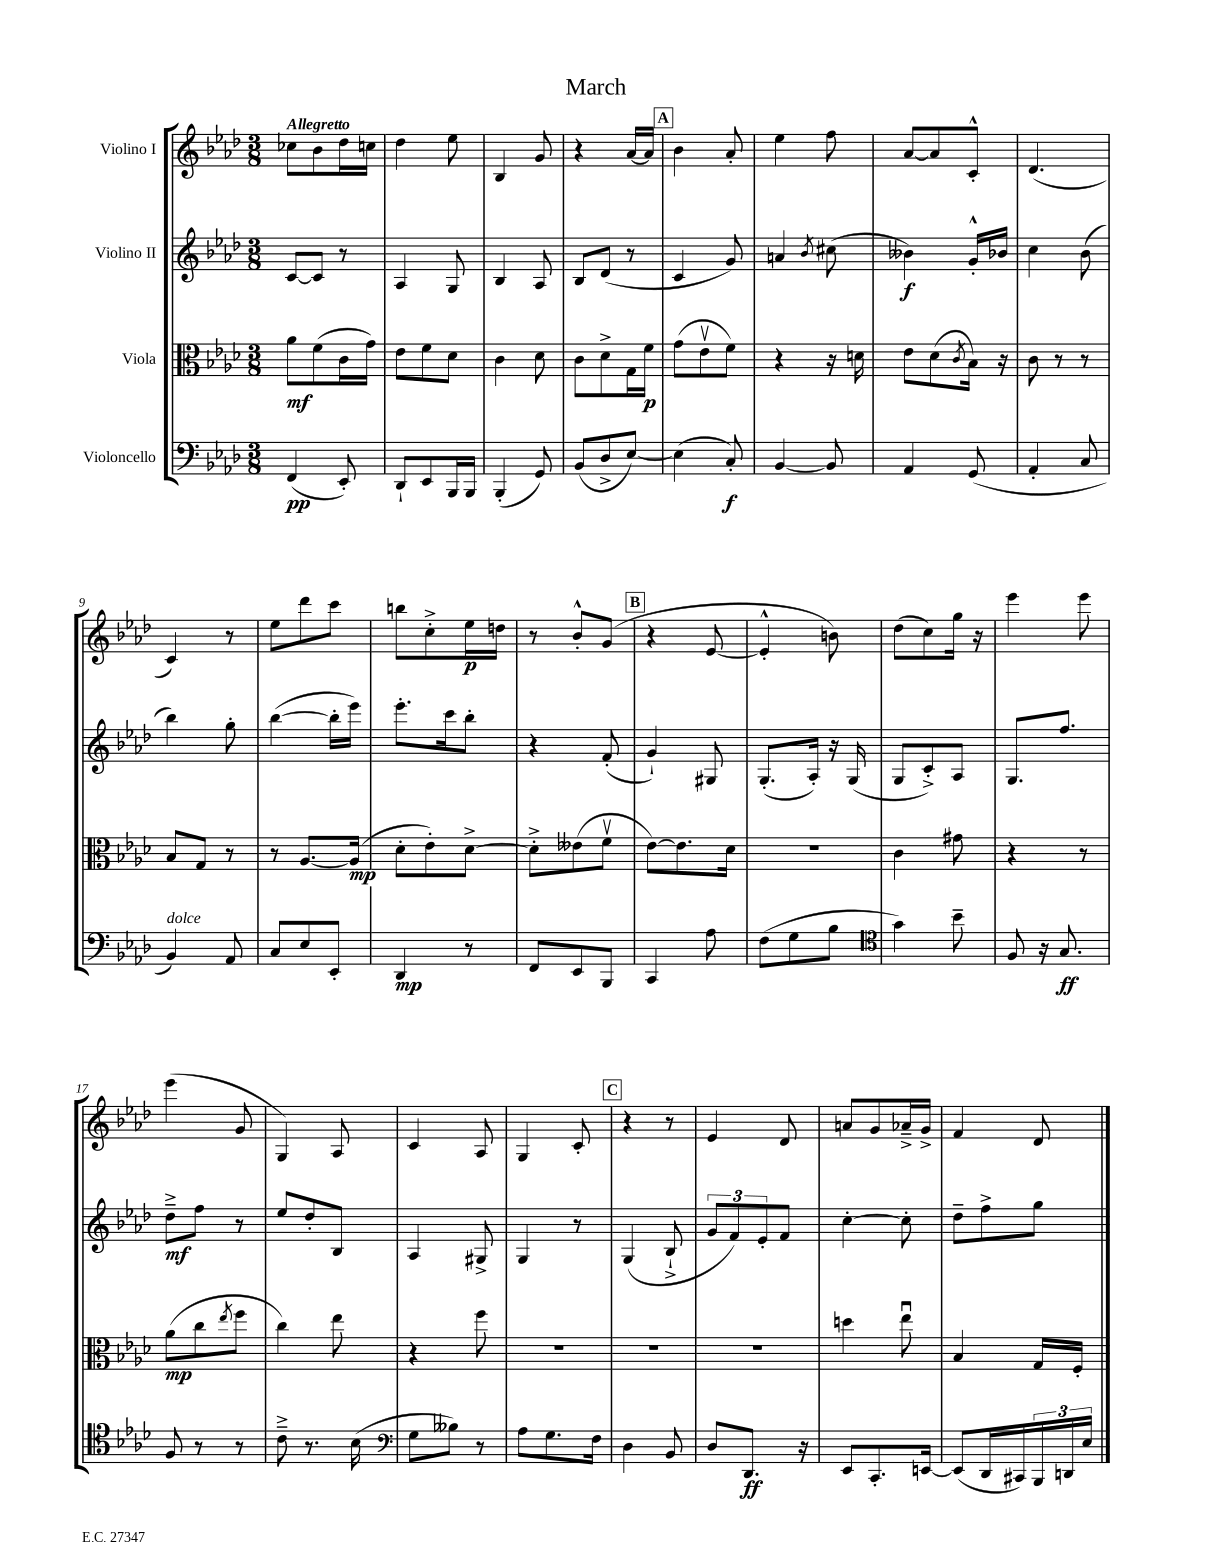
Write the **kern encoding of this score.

**kern	**dynam	**kern	**dynam	**kern	**dynam	**kern	**dynam
*part4	*part4	*part3	*part3	*part2	*part2	*part1	*part1
*staff4	*staff4	*staff3	*staff3	*staff2	*staff2	*staff1	*staff1
*I"Violoncello	*	*I"Viola	*	*I"Violino II	*	*I"Violino I	*
*clefF4	*	*clefC3	*	*clefG2	*	*clefG2	*
*k[b-e-a-d-]	*	*k[b-e-a-d-]	*	*k[b-e-a-d-]	*	*k[b-e-a-d-]	*
*M3/8	*	*M3/8	*	*M3/8	*	*M3/8	*
=1	=1	=1	=1	=1	=1	=1	=1
!	!	!	!	!	!	!LO:TX:a:B:t=Allegretto	!
(4FF/	pp	8a-\L	mf	[8c/L	.	8cc-X\L	.
.	.	(8f\	.	8c/J]	.	8b-\	.
8EE-'/)	.	16c\L	.	8r	.	16dd-\L	.
.	.	16g\JJ)	.	.	.	16ccn\JJ	.
=2	=2	=2	=2	=2	=2	=2	=2
8DD-`/L	.	8e-\L	.	4A-/	.	4dd-\	.
8EE-/	.	8f\	.	.	.	.	.
16BBB-/L	.	8d-\J	.	8G/	.	8ee-\	.
16BBB-/JJ	.	.	.	.	.	.	.
=3	=3	=3	=3	=3	=3	=3	=3
(4BBB-'/	.	4c\	.	4B-/	.	4B-/	.
8GG/)	.	8d-\	.	8A-/	.	8g/	.
=4	=4	=4	=4	=4	=4	=4	=4
(8BB-/L	.	8c\L	.	8B-/L	.	4r	.
8D-^/	.	8d-^\	.	(8d-/J	.	.	.
[8E-/J)	.	16G\L	.	8r	.	[16a-/LL	.
.	.	16f\JJ	p	.	.	16a-/JJ]	.
!!LO:REH:place=s1:t=A
=5	=5	=5	=5	=5	=5	=5	=5
(4E-\]	.	(8g\L	.	4c/	.	4b-\	.
.	.	8e-v\	.	.	.	.	.
8C'/)	f	8f\J)	.	8g/)	.	8a-'/	.
=6	=6	=6	=6	=6	=6	=6	=6
[4BB-/	.	4r	.	4an/	.	4ee-\	.
.	.	.	.	8qb-/	.	.	.
8BB-/]	.	16r	.	(8cc#X\	.	8ff\	.
.	.	16dn\	.	.	.	.	.
=7	=7	=7	=7	=7	=7	=7	=7
4AA-/	.	8e-\L	.	4b--X\)	f	[8a-/L	.
.	.	(8d-\	.	.	.	8a-/]	.
.	.	8qc/	.	.	.	.	.
(8GG/	.	16B-\Jk)	.	16g'^^/LL	.	8c'^^/J	.
.	.	16r	.	16b-X/JJ	.	.	.
=8	=8	=8	=8	=8	=8	=8	=8
4AA-'/	.	8c\	.	4cc\	.	(4.d-/	.
.	.	8r	.	.	.	.	.
8C/	.	8r	.	(8b-\	.	.	.
!!LO:LB:g=z
=9	=9	=9	=9	=9	=9	=9	=9
!LO:TX:a:i:t=dolce	!	!	!	!	!	!	!
4BB-/)	.	8B-/L	.	4bb-\)	.	4c/)	.
.	.	8G/J	.	.	.	.	.
8AA-/	.	8r	.	8gg'\	.	8r	.
=10	=10	=10	=10	=10	=10	=10	=10
8C/L	.	8r	.	([4bb-\	.	8ee-\L	.
8E-/	.	[8.A-/L	.	.	.	8ddd-\	.
8EE-'/J	.	.	.	16bb-'\LL]	.	8ccc\J	.
.	.	(16A-/Jk]	mp	16eee-\JJ)	.	.	.
=11	=11	=11	=11	=11	=11	=11	=11
4DD-/	mp	8d-'\L	.	8.eee-'\L	.	8bbn\L	.
.	.	8e-'\)	.	.	.	8cc'^\	.
.	.	.	.	16ccc\k	.	.	.
8r	.	[8d-^\J	.	8bb-'\J	.	16ee-\L	p
.	.	.	.	.	.	16ddn\JJ	.
=12	=12	=12	=12	=12	=12	=12	=12
8FF/L	.	8d-'^\L]	.	4r	.	8r	.
8EE-/	.	(8e--X\	.	.	.	8b-'^^/L	.
8BBB-/J	.	8fv\J	.	(8f'/	.	(8g/J	.
!!LO:REH:place=s1:t=B
=13	=13	=13	=13	=13	=13	=13	=13
4CC/	.	[8e-\L)	.	4g`/)	.	4r	.
.	.	8.e-\]	.	.	.	.	.
8A-\	.	.	.	8G#X/	.	[8e-/	.
.	.	16d-\Jk	.	.	.	.	.
=14	=14	=14	=14	=14	=14	=14	=14
(8F\L	.	4.r	.	(8.G'/L	.	4e-'^^/]	.
8G\	.	.	.	.	.	.	.
.	.	.	.	16A-'/Jk)	.	.	.
8B-\J	.	.	.	16r	.	8bn\)	.
.	.	.	.	(16G/	.	.	.
=15	=15	=15	=15	=15	=15	=15	=15
*clefC4	*	*	*	*	*	*	*
4g\)	.	4c\	.	8G/L	.	(8dd-\L	.
.	.	.	.	8c'^/)	.	8cc\)	.
8b-~\	.	8g#X\	.	8A-/J	.	16gg\Jk	.
.	.	.	.	.	.	16r	.
=16	=16	=16	=16	=16	=16	=16	=16
8F/	.	4r	.	8.G/L	.	4eee-\	.
16r	.	.	.	.	.	.	.
8.G/	ff	.	.	8.ff/J	.	.	.
.	.	8r	.	.	.	8eee-\	.
!!LO:LB:g=z
=17	=17	=17	=17	=17	=17	=17	=17
8F/	.	(8a-\L	mp	8dd-~^\L	mf	(4eee-\	.
8r	.	8cc\	.	8ff\J	.	.	.
.	.	8qee-/	.	.	.	.	.
8r	.	8ff\J	.	8r	.	8g/	.
=18	=18	=18	=18	=18	=18	=18	=18
8c~^\	.	4cc\)	.	8ee-/L	.	4G/)	.
8.r	.	.	.	8dd-'/	.	.	.
.	.	8ee-\	.	8B-/J	.	8A-/	.
(16B-\	.	.	.	.	.	.	.
=19	=19	=19	=19	=19	=19	=19	=19
*clefF4	*	*	*	*	*	*	*
8G\L	.	4r	.	4A-/	.	4c/	.
8B--X\J)	.	.	.	.	.	.	.
8r	.	8ff\	.	8G#X^/	.	8A-/	.
=20	=20	=20	=20	=20	=20	=20	=20
8A-\L	.	4.r	.	4G/	.	4G/	.
8.G\	.	.	.	.	.	.	.
.	.	.	.	8r	.	8c'/	.
16F\Jk	.	.	.	.	.	.	.
!!LO:REH:place=s1:t=C
=21	=21	=21	=21	=21	=21	=21	=21
4D-\	.	4.r	.	(4G/	.	4r	.
8BB-/	.	.	.	8B-`^/	.	8r	.
=22	=22	=22	=22	=22	=22	=22	=22
8D-/L	.	4.r	.	12g/L	.	4e-/	.
.	.	.	.	12f/)	.	.	.
8.DD-/J	ff	.	.	.	.	.	.
.	.	.	.	12e-'/	.	.	.
.	.	.	.	8f/J	.	8d-/	.
16r	.	.	.	.	.	.	.
=23	=23	=23	=23	=23	=23	=23	=23
8EE-/L	.	4ddn\	.	[4cc'\	.	8an/L	.
8.CC'/	.	.	.	.	.	8g/	.
.	.	8ee-u\	.	8cc'\]	.	16a-X~^/L	.
[16EEn/Jk	.	.	.	.	.	16g^/JJ	.
=24	=24	=24	=24	=24	=24	=24	=24
(8EE/L]	.	4B-/	.	8dd-~\L	.	4f/	.
16DD-/L	.	.	.	8ff^\	.	.	.
16CC#X/)	.	.	.	.	.	.	.
24BBB-/	.	16G/LL	.	8gg\J	.	8d-/	.
24DDn/	.	.	.	.	.	.	.
.	.	16F'/JJ	.	.	.	.	.
24E-/JJ	.	.	.	.	.	.	.
==	==	==	==	==	==	==	==
*-	*-	*-	*-	*-	*-	*-	*-
